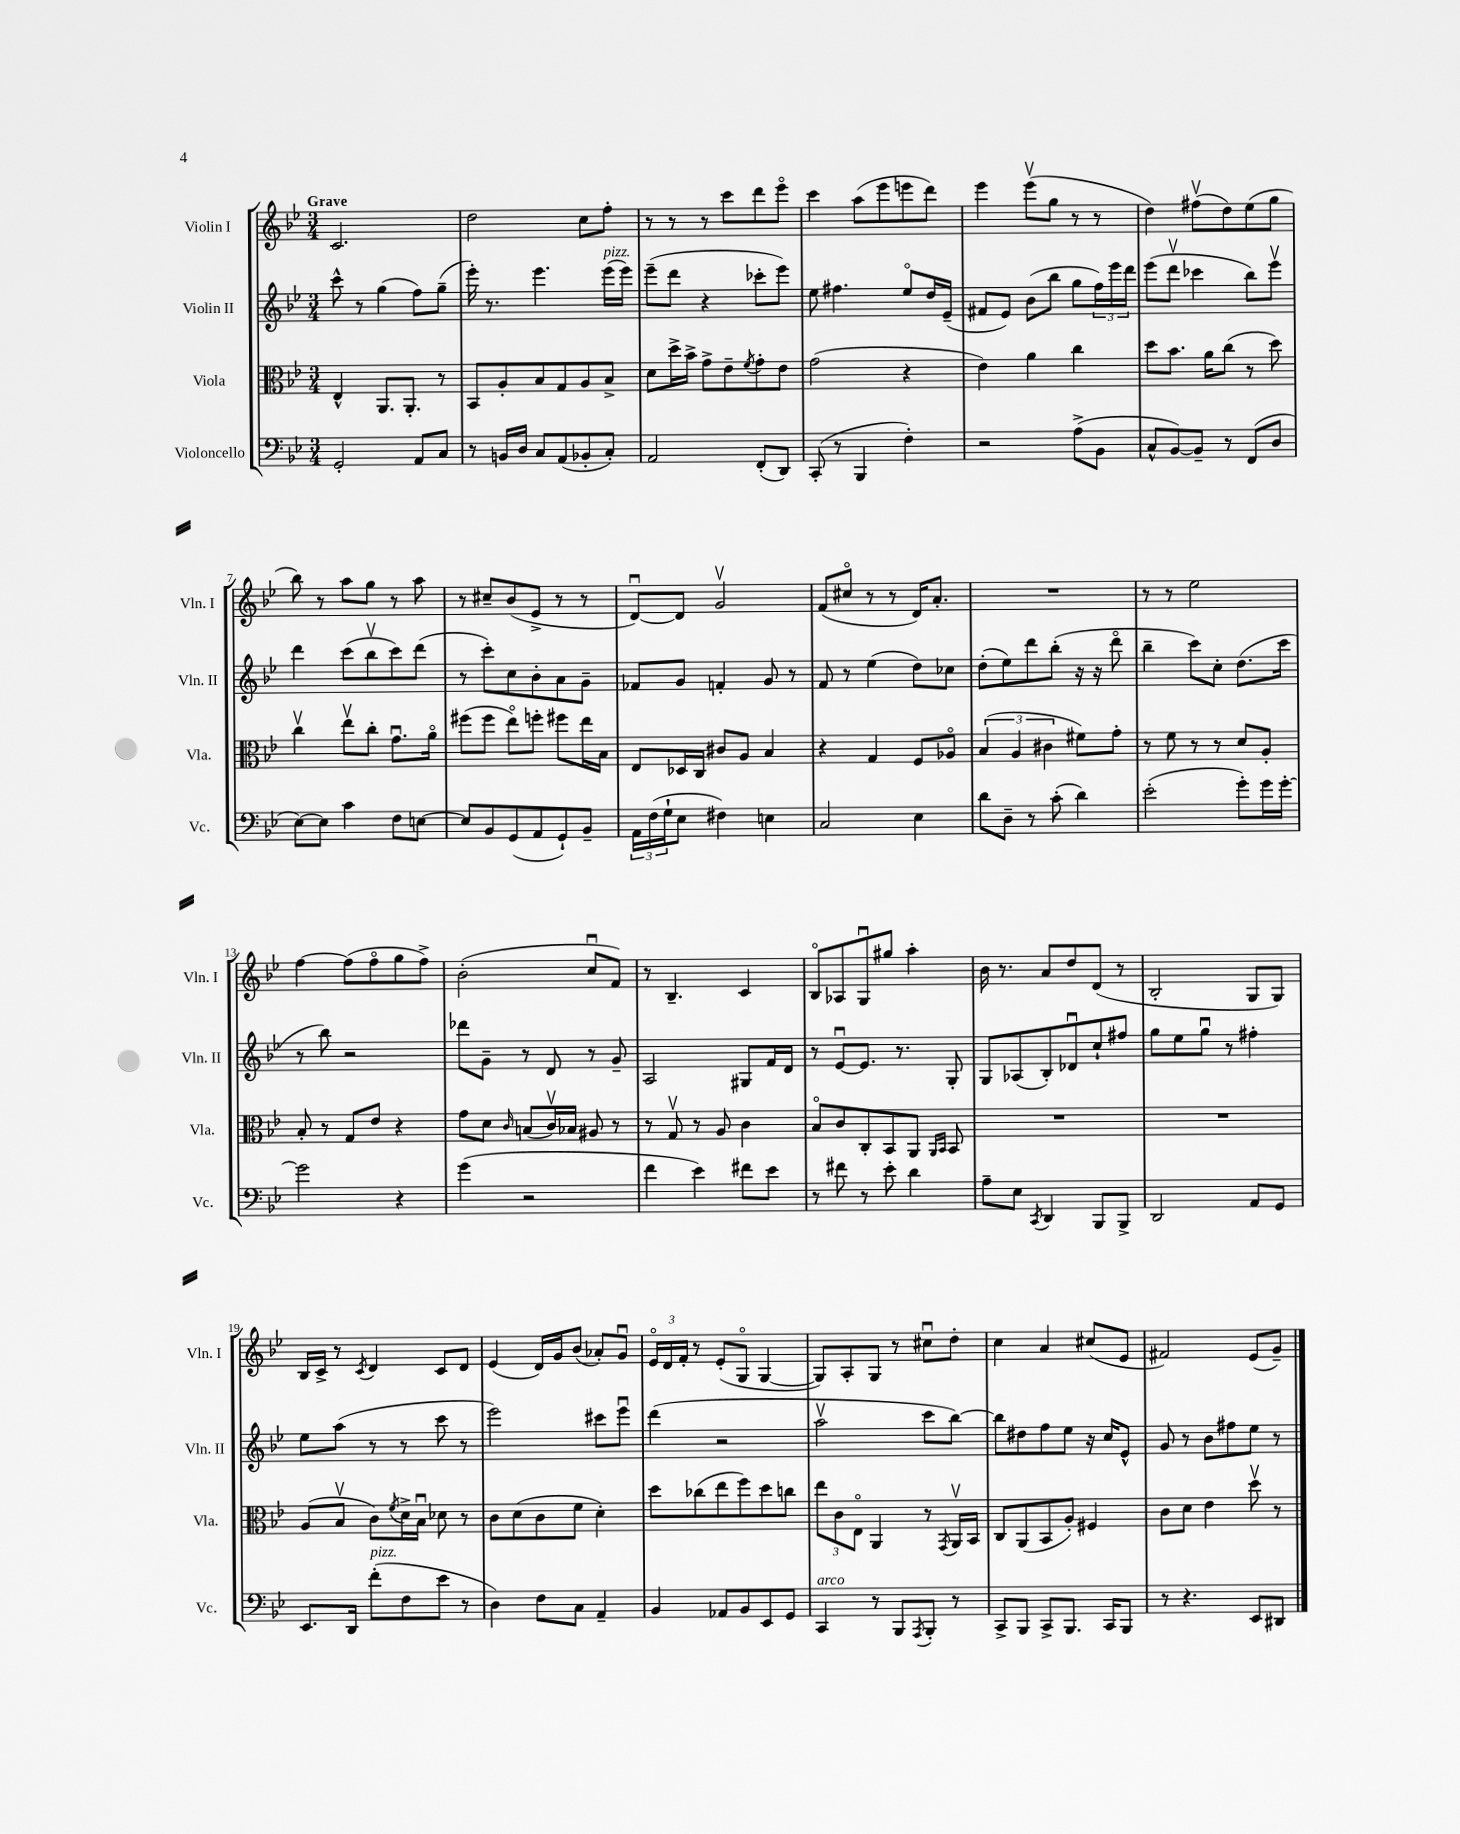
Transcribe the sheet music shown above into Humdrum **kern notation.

**kern	**kern	**kern	**kern
*part4	*part3	*part2	*part1
*staff4	*staff3	*staff2	*staff1
*I"Violoncello	*I"Viola	*I"Violin II	*I"Violin I
*I'Vc.	*I'Vla.	*I'Vln. II	*I'Vln. I
*clefF4	*clefC3	*clefG2	*clefG2
*k[b-e-]	*k[b-e-]	*k[b-e-]	*k[b-e-]
*M3/4	*M3/4	*M3/4	*M3/4
=1	=1	=1	=1
!	!	!	!LO:TX:a:B:t=Grave
2GG'/	4E-^^/	8ccc^^\	2.c/
.	.	8r	.
.	8.AA/L	(4gg\	.
.	8.AA'/J	.	.
8AA/L	.	8ff\L)	.
8C/J	8r	(8gg~\J	.
=2	=2	=2	=2
8r	8BB-/L	16eee-'\)	2dd\
.	.	8.r	.
16BBn/LL	8A'/	.	.
16D/JJ	.	.	.
8C/L	8B-/	4.eee-\	.
(8AA/	8G/	.	.
8BB-X'/	8A/	.	8cc\L
!	!	!LO:TX:a:i:t=pizz.	!
8C'/J)	8B-^/J	(16eee-\LL	8ff'\J
.	.	16eee-\JJ)	.
=3	=3	=3	=3
2AA/	8d\L	(8eee-~\L	8r
.	16dd^\L	8ddd\J	8r
.	16b-^\JJ	.	.
.	8g^\L	4r	8r
.	8e-~\	.	8ccc\L
.	8qf/	.	.
(8FF'/L	8g'\	8ccc-X'\L	8ddd\
8DD/J)	8e-\J	8eee-\J)	8eee-\J
=4	=4	=4	=4
(8CC'/	(2g\	8ee-\	4ccc\
8r	.	4.ff#X\	.
4BBB-/	.	.	(8aa\L
.	.	.	8eee-\
4F'\)	4r	8ee-/L	8eeen\
.	.	16dd/L	8ddd\J)
.	.	(16e-~/JJ	.
=5	=5	=5	=5
2r	4e-\)	8f#X/L	4eee-\
.	.	8e-/J)	.
.	4a\	(8b-\L	(8eee-v\L
.	.	8bb-\J	8gg\J
(8A^\L	4cc\	8gg\L	8r
8BB-\J	.	24ff\L)	8r
.	.	24eee-\	.
.	.	24ddd\JJ	.
=6	=6	=6	=6
8C^^/L	8dd\L	(8eee-\L	4dd\)
[8BB-/)	8.b-\J	8dddv\J	.
8BB-~/J]	.	4ccc-X\	(8ff#Xv\L
.	16a\KL	.	.
8r	(8cc\J	.	8dd\)
(8FF/L	8r	8bb-\L)	(8ee-\
8D/J	8dd\)	8eee-v\J	8gg\J
!!LO:LB:g=z
=7	=7	=7	=7
[8E-\L)	4ccv\	4ddd\	8bb-\)
8E-\J]	.	.	8r
4c\	8ee-v\L	(8ccc\L	8aa\L
.	8cc'\J	8bb-v\	8gg\J
8F\L	8.gu\L	8ccc\)	8r
[8En\J	.	(8ddd\J	8aa\
.	16a\Jk	.	.
=8	=8	=8	=8
8E/L]	(8ff#X\L	8r	8r
8BB-/	8ff#\J	8ccc'\L)	8cc#X~/L
(8GG/	8ee-\L)	8cc\	(8b-/
8AA/	8ffn'\J	8b-'\	8e-^/J
8GG`/)	8ff#X\L	8a\	8r
8BB-~/J	16ee-\L	8g~\J	8r
.	16B-\JJ	.	.
=9	=9	=9	=9
24AA\LL	8E-/L	8f-X/L	[8du/L)
(24F\	.	.	.
24G`\J	.	.	.
8E-\J	16D-X/L	8g/J	8d/J]
.	16C/JJ	.	.
4F#X\)	8c#X/L	4fn'/	2gv/
.	8A/J	.	.
4En\	4B-/	8g/	.
.	.	8r	.
=10	=10	=10	=10
2C/	4r	8f/	(8f/L
.	.	8r	8cc#X/J
.	4G/	(4ee-\	8r
.	.	.	8r
4E-\	8F/L	8dd\L)	16d/KL)
.	.	.	8.a'/J
.	8A-X/J	8cc-X\J	.
=11	=11	=11	=11
8d\L	(6B-/	(8dd'\L	2.r
8D~\J	.	8ee-\)	.
.	6A/	.	.
8r	.	8ddd\	.
.	6c#X\	.	.
(8c'\	.	(8bb-'\J	.
4d\)	8f#X\L)	16r	.
.	.	16r	.
.	8g'\J	8ddd\	.
=12	=12	=12	=12
(2e-'\	8r	4bb-~\	8r
.	8f\	.	8r
.	8r	8ccc\L)	2ee-\
.	8r	8cc'\J	.
8g'\L)	8d/L	(8.dd\L	.
16g\L	8A'/J	.	.
[16g'\JJ	.	16ccc\Jk	.
!!LO:LB:g=z
=13	=13	=13	=13
2g\]	8B-'/	8r	[4ff\
.	8r	8bb-\)	.
.	8G/L	2r	(8ff\L]
.	8e-/J	.	8ff\
4r	4r	.	8gg\
.	.	.	8ff^\J)
=14	=14	=14	=14
(4g\	8g\L	8ddd-X\L	(2b-'\
.	8d\J	8g~\J	.
.	16qqc/	.	.
2r	(8Bn/L	8r	.
.	16cv/L)	8d/	.
.	16B-X/JJ	.	.
.	8A#X/	8r	8ccu/L
.	8r	8g~/	8f/J)
=15	=15	=15	=15
4f\	8r	2A/	8r
.	8Gv/	.	4.B-~/
4e-\)	8r	.	.
.	8A/	.	.
8f#X\L	4c\	8G#X/L	4c/
8e-\J	.	16f/L	.
.	.	16d/JJ	.
=16	=16	=16	=16
8r	8B-/L	8r	8B-/L
8f#X\	8c/	[8e-u/L	8A-X/
8r	8C'/	8.e-/J]	8Gu/
8e-'\	8BB-/	.	8gg#X/J
.	.	8.r	.
4d\	8AA/J	.	4aa'\
.	16qqAA/LL	.	.
.	16qqBB-/JJ	.	.
.	8BB-/	8G'/	.
=17	=17	=17	=17
8A~\L	2.r	8G/L	16b-\
.	.	.	8.r
8E-\J	.	(8A-X/	.
8qCC/	.	.	.
4DD/	.	8B-'/)	8a/L
.	.	8d-Xu/	8dd/
8BBB-/L	.	8cc`/	(8d/J
8BBB-^/J	.	8ff#X/J	8r
=18	=18	=18	=18
2DD/	2.r	8gg\L	2B-'/
.	.	8ee-\	.
.	.	8ggu\J	.
.	.	8r	.
8AA/L	.	4ff#X'\	8G/L
8GG/J	.	.	8G/J)
!!LO:LB:g=z
=19	=19	=19	=19
8.EE-/L	(8A/L	8ee-\L	16B-/LL
.	.	.	16c^/JJ
.	8B-v/J	(8aa\J	8r
16DD/Jk	.	.	.
.	.	.	8qc/
!LO:TX:a:i:t=pizz.	!	!	!
(8f'\L	8c\L)	8r	4d/
.	8qf/	.	.
8F\	16d^\L	8r	.
.	16B-u\JJ	.	.
8e-\J	8d-X\	8ccc\	8c/L
8r	8r	8r	8d/J
=20	=20	=20	=20
4D\)	8c\L	2eee-\)	(4e-/
.	(8d\	.	.
8F\L	8c\	.	16d/LL)
.	.	.	16g/J
8C\J	8f\J	.	(8b-/J
4AA~/	4d'\)	8ccc#X\L	8a-X'/L)
.	.	8eee-u\J	8gu/J
=21	=21	=21	=21
4BB-/	8dd\L	(4ddd\	24e-/LL
.	.	.	24d/
.	.	.	24f'/JJ
.	(8cc-X\	.	8r
8AA-X/L	8ee-\	2r	(8e-'/L
8BB-/	8ff\)	.	8G/J
8EE-/	8dd\	.	[4G/
8GG/J	8ccn\J	.	.
=22	=22	=22	=22
!LO:TX:a:i:t=arco	!	!	!
4CC/	12ee-\L	2aav\	8G/L])
.	12c\	.	.
.	.	.	8A'/
.	12E-\J	.	.
8r	4AA/	.	8G/J
8BBB-/L	.	.	8r
8qAAA/	.	.	.
8BBB-'/J	8r	8ccc\L	8cc#Xu\L
.	8qGG/	.	.
8r	16AAv/LL	[8bb-\J)	8dd'\J
.	16BB-/JJ	.	.
=23	=23	=23	=23
8CC^/L	8C/L	8bb-\L]	4cc\
8BBB-/J	(8AA/	8dd#X\	.
8CC^/L	8BB-/	8ff\	4a/
8.BBB-/J	8A'/J)	8ee-\J	.
.	4F#X/	16r	(8cc#X/L
16CC/KL	.	16cc/KL	.
8BBB-/J	.	8e-^^/J	8e-/J
=24	=24	=24	=24
8r	8c\L	8g/	2f#X/)
4.r	8d\J	8r	.
.	4e-\	8b-\L	.
.	.	8ff#X\	.
8EE-/L	8ddv\	8ee-\J	(8e-/L
8DD#X/J	8r	8r	8g~/J)
==	==	==	==
*-	*-	*-	*-
